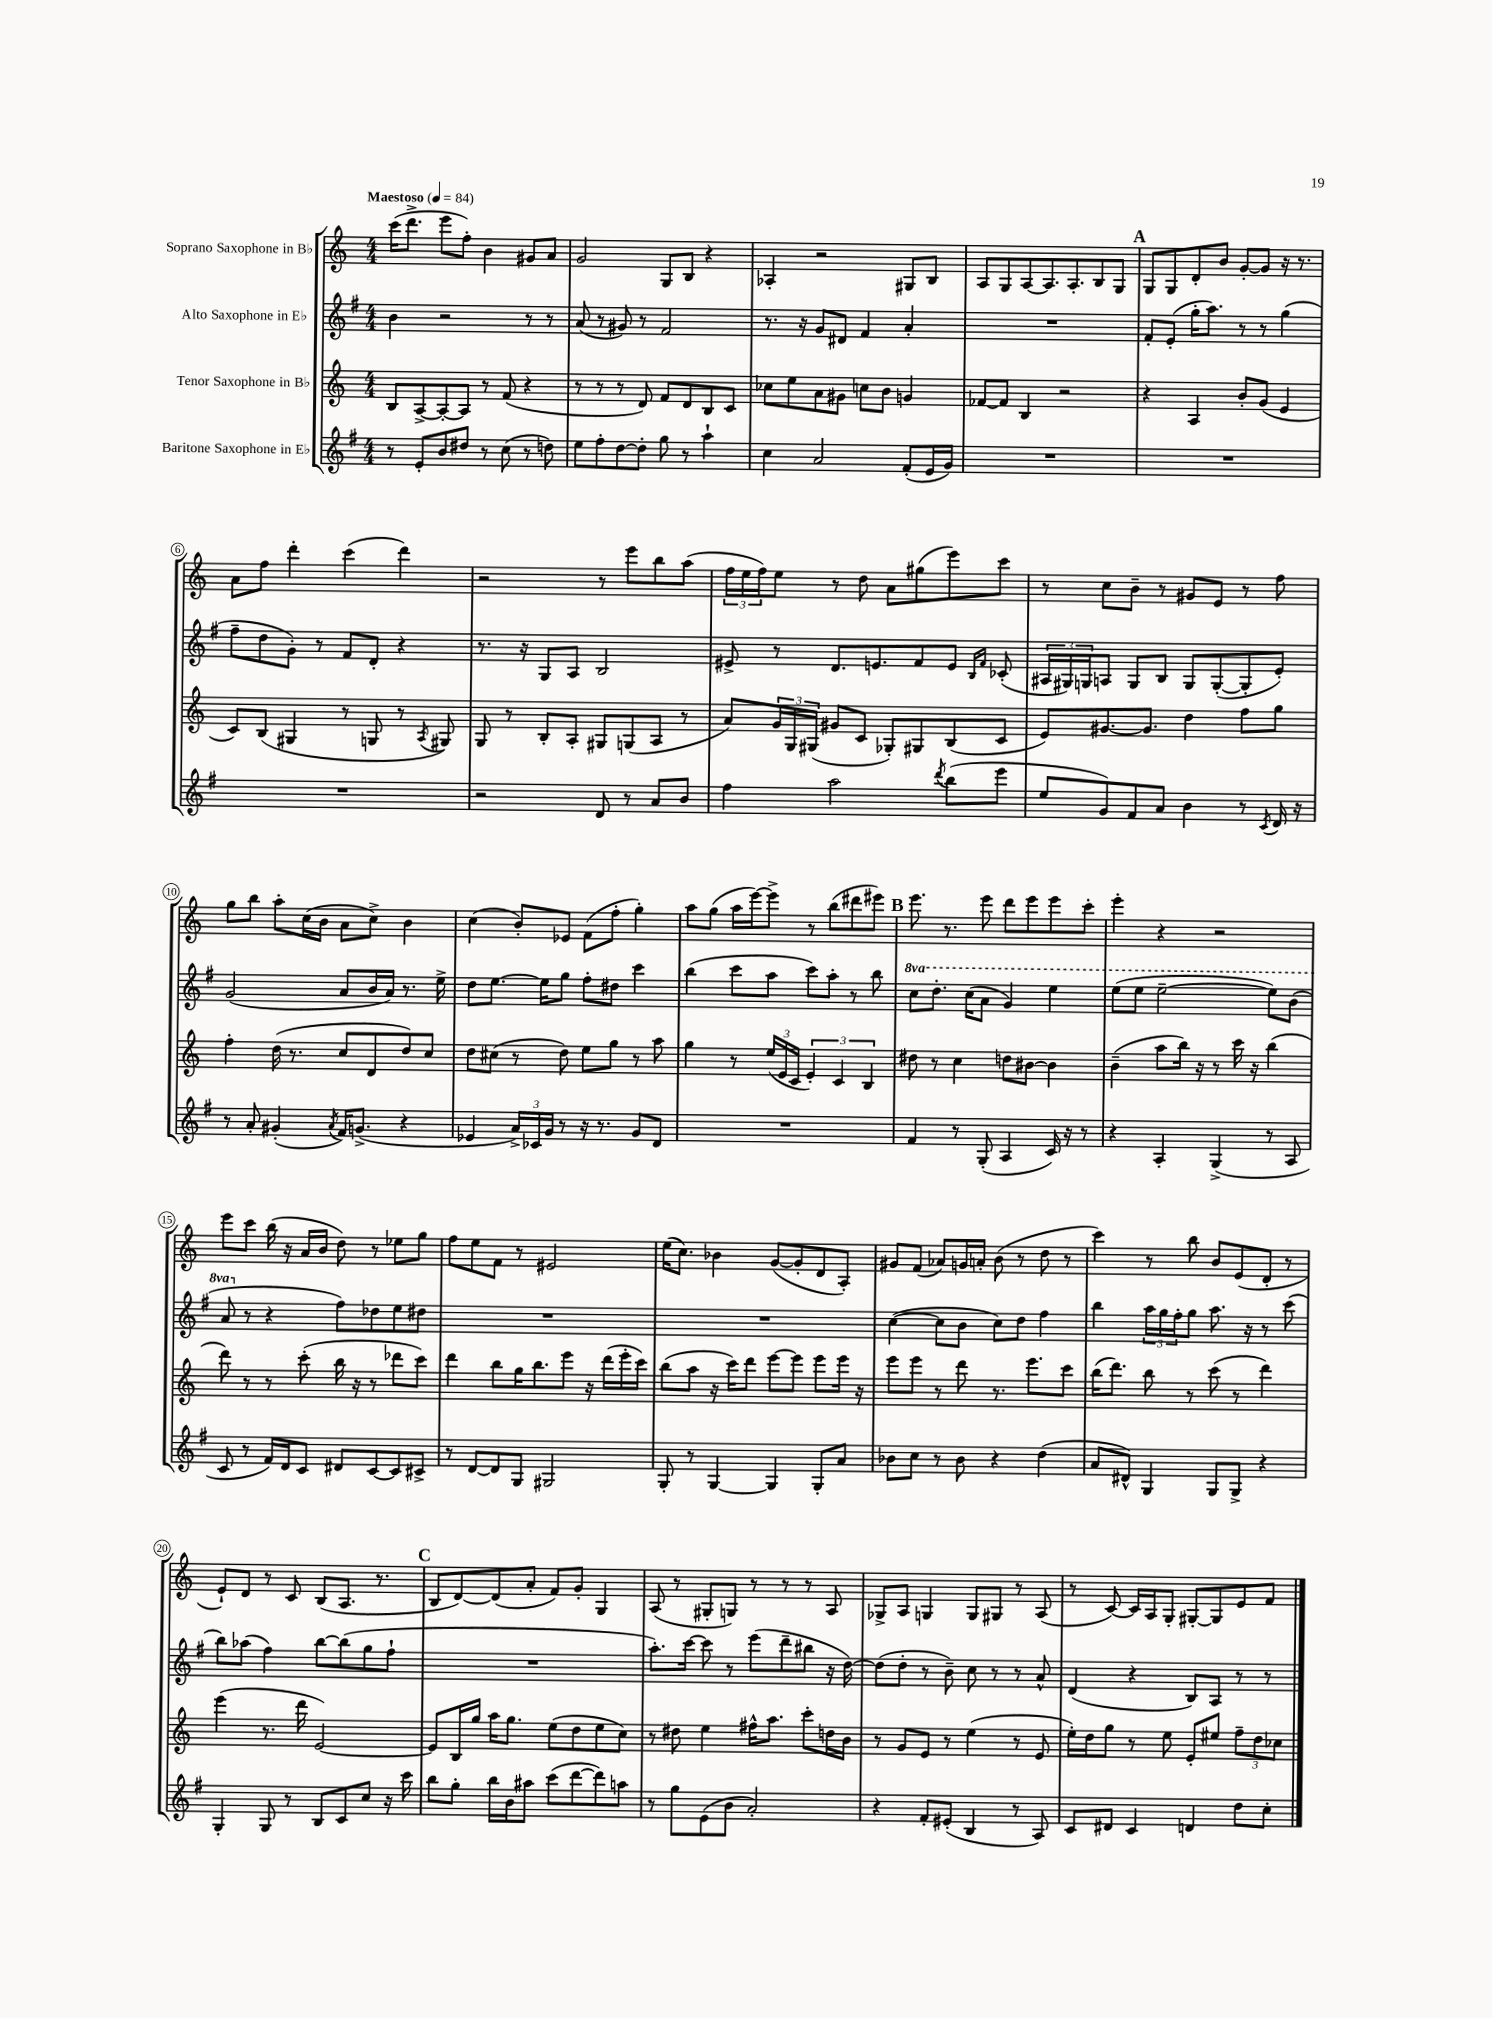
<<
\new StaffGroup <<
\new Staff = "s0" \with { instrumentName = "Soprano Saxophone in Bb" } {
    \clef treble \key c \major \numericTimeSignature \time 4/4 \tempo "Maestoso" 4 = 84
    c'''16( d'''8.-> e'''8 f''8-.) b'4 gis'8 a'8 |
    g'2 g8 b8 r4 |
    aes4-. r2 gis8 b8 |
    a8 g8 a8~ a8. a8.-. b8 g8 |
    \mark \markup { \bold "A" } g8 g8 d'8-. b'8 g'8~-. g'8 r16 r8. |
    a'8 f''8 d'''4-. c'''4( d'''4) |
    r2 r8 e'''8 b''8 a''8( |
    \tuplet 3/2 { f''16 e''16 f''16) } e''8 r8 d''8 a'8 gis''8( e'''8) c'''8 |
    r8 c''8 b'8-- r8 gis'8 e'8 r8 f''8 |
    g''8 b''8 a''8-. c''16( b'16 a'8 c''8->) b'4 |
    c''4( b'8-.) ees'8 f'8( f''8-. g''4-.) |
    a''8 g''8( a''16 e'''16~) e'''8-> r8 b''8( dis'''8 eis'''8) |
    \mark \markup { \bold "B" } e'''8. r8. e'''8 d'''8 e'''8 e'''8 c'''8-. |
    e'''4-. r4 r2 |
    e'''8 c'''8 b''16( r16 a'16 b'16 d''8) r8 ees''8 g''8 |
    f''8 e''8 f'8 r8 eis'2 |
    e''16( c''8.) bes'4 g'8~( g'8-. d'8 a8-.) |
    gis'8 f'8( aes'8) g'16 a'16-. b'8( r8 d''8 r8 |
    c'''4) r8 b''8 b'8 e'8( d'8-. r8 |
    e'8-!) d'8 r8 c'8 b8( a8. r8. |
    \mark \markup { \bold "C" } b8 d'8~) d'8( a'8-. f'8) g'8-. g4 |
    a8( r8 gis8-. g8) r8 r8 r8 a8 |
    ges8-> a8 g4 g8 gis8 r8 a8( |
    r8 c'8~) c'16 a16 g8-. gis8~-. gis8 e'8 f'8 \bar "|." |
}
\new Staff = "s1" \with { instrumentName = "Alto Saxophone in Eb" } {
    \clef treble \key g \major \numericTimeSignature \time 4/4 \set Staff.ottavationMarkups = #ottavation-simple-ordinals
    b'4 r2 r8 r8 |
    a'8( r8 gis'8) r8 fis'2 |
    r8. r16 g'8 dis'8 fis'4 a'4-. |
    R1 |
    \mark \markup { \bold "A" } fis'8-. e'8-.( g''16-. a''8.) r8 r8 g''4( |
    fis''8-- d''8 g'8-.) r8 fis'8 d'8-. r4 |
    r8. r16 g8 a8 b2 |
    eis'8-> r8 d'8. e'8. fis'8 e'8 \grace { b16 fis'16 } ces'8-.( |
    \tuplet 3/2 { ais16 gis16) g16 } a8 g8 b8 g8 g8~-.( g8-. e'8-.) |
    g'2( a'8 b'16 a'16) r8. e''16-> |
    d''8 e''8.~ e''16 g''8 fis''8-. dis''8 c'''4 |
    b''4( c'''8 a''8 c'''8) a''8-. r8 b''8 |
    \mark \markup { \bold "B" } \ottava #1 c'''8 d'''8.-. c'''16( a''8 g''4) e'''4 |
    e'''8( e'''8 e'''2~-- e'''8) b''8( |
    a''8 \ottava #0 r8 r4 fis''8) des''8 e''8 dis''8 |
    R1 |
    R1 |
    c''4~( c''8 b'8 c''8) d''8 fis''4 |
    b''4 \tuplet 3/2 { a''16 g''16 fis''16-. } g''8 a''8. r16 r8 c'''8( |
    b''8) aes''8( fis''4) b''8~ b''8( g''8 fis''8-! |
    \mark \markup { \bold "C" } R1 |
    a''8.-.) c'''16~ c'''8 r8 e'''8( d'''8-- bis''8 r16 d''16~) |
    d''8( d''8-. r8 b'8--) c''8 r8 r8 a'8-^ |
    d'4( r4 b8) a8 r8 r8 \bar "|." |
}
\new Staff = "s2" \with { instrumentName = "Tenor Saxophone in Bb" } {
    \clef treble \key c \major \numericTimeSignature \time 4/4
    b8 a8~-> a8~-. a8 r8 f'8( r4 |
    r8 r8 r8 d'8) f'8 d'8 b8 c'8 |
    ces''8 e''8 a'8 gis'8 c''8 b'8 g'4 |
    fes'8~ fes'8 b4 r2 |
    \mark \markup { \bold "A" } r4 a4 b'8-. g'8( e'4 |
    c'8) b8( gis4 r8 g8 r8 \acciaccatura { a8 } gis8) |
    g8 r8 b8-. a8-. gis8 g8( a8 r8 |
    a'8) \tuplet 3/2 { g'16 g16 gis16( } gis'8 c'8 ges8-.) gis8 b8( c'8 |
    e'8) gis'8.~ gis'8. d''4 f''8 g''8 |
    f''4-. d''16( r8. c''8 d'8 d''8) c''8 |
    d''8 cis''8( r8 d''8) e''8 g''8 r8 a''8 |
    g''4 r8 \tuplet 3/2 { e''16( e'16 c'16 } \tuplet 3/2 { e'4-.) c'4 b4 } |
    \mark \markup { \bold "B" } dis''8 r8 c''4 d''8 bis'8~ bis'4 |
    b'4--( a''8 b''16) r16 r8 c'''16 r16 b''4( |
    d'''8) r8 r8 c'''8-.( b''16 r16 r8 des'''8 c'''8) |
    d'''4 b''8 g''16 b''8. e'''8 r16 d'''16( e'''16-. c'''16) |
    b''8( a''8 r16 c'''16) d'''8 e'''8~ e'''8 e'''8 e'''16 r16 |
    e'''8 e'''8 r8 d'''8 r8. e'''8. c'''8 |
    b''16( d'''8.) b''8 r8 c'''8( r8 d'''4) |
    e'''4( r8. d'''16 e'2~) |
    \mark \markup { \bold "C" } e'8 b16 g''16 a''16 g''8. e''8( d''8 e''8 c''8) |
    r8 dis''8 e''4 fis''16-^ a''8. c'''8-. d''16 b'16 |
    r8 g'8 e'8 r8 e''4( r8 e'8 |
    e''16-.) d''16 g''8 r8 e''8 e'8-. eis''8 \tuplet 3/2 { f''8-- d''8 ces''8 } \bar "|." |
}
\new Staff = "s3" \with { instrumentName = "Baritone Saxophone in Eb" } {
    \clef treble \key g \major \numericTimeSignature \time 4/4
    r8 e'8-. b'8 dis''8 r8 c''8( r8 d''8) |
    e''8 fis''8-. d''8~ d''8-. g''8 r8 a''4-! |
    c''4 a'2 fis'8-.( e'16 g'16) |
    R1 |
    \mark \markup { \bold "A" } R1 |
    R1 |
    r2 d'8 r8 a'8 b'8 |
    fis''4 a''2 \acciaccatura { d'''8 } b''8( e'''8 |
    e''8 g'8) fis'8 a'8 b'4 r8 \acciaccatura { c'8 } d'16 r16 |
    r8 a'8-. gis'4-.( \acciaccatura { a'8 } fis'16) g'8.->( r4 |
    ees'4 \tuplet 3/2 { a'16->) ces'16 g'16 } r8 r16 r8. g'8 d'8 |
    R1 |
    \mark \markup { \bold "B" } fis'4 r8 g8-.( a4 c'16) r16 r8 |
    r4 a4-. g4->( r8 a8 |
    c'8 r8 fis'16) d'16 c'8 dis'8 c'8~ c'8 cis'8-> |
    r8 d'8~ d'8 g8 gis2 |
    g8-. r8 g4~ g4 g8-. a'8 |
    bes'8 c''8 r8 bes'8 r4 d''4( |
    a'8 dis'8-^) g4 g8 g8-> r4 |
    g4-. g8 r8 b8 c'8 c''8 r16 c'''16 |
    \mark \markup { \bold "C" } b''8 g''8-. b''16 b'16 ais''8 c'''8( d'''8~ d'''8) a''8 |
    r8 g''8 e'8( b'8 a'2-.) |
    r4 fis'8-. eis'8-.( b4 r8 a8) |
    c'8 dis'8 c'4 d'4 d''8 c''8-. \bar "|." |
}
>>
>>
\layout { \context { \Score \override BarNumber.stencil = #(make-stencil-circler 0.1 0.3 ly:text-interface::print) } }
